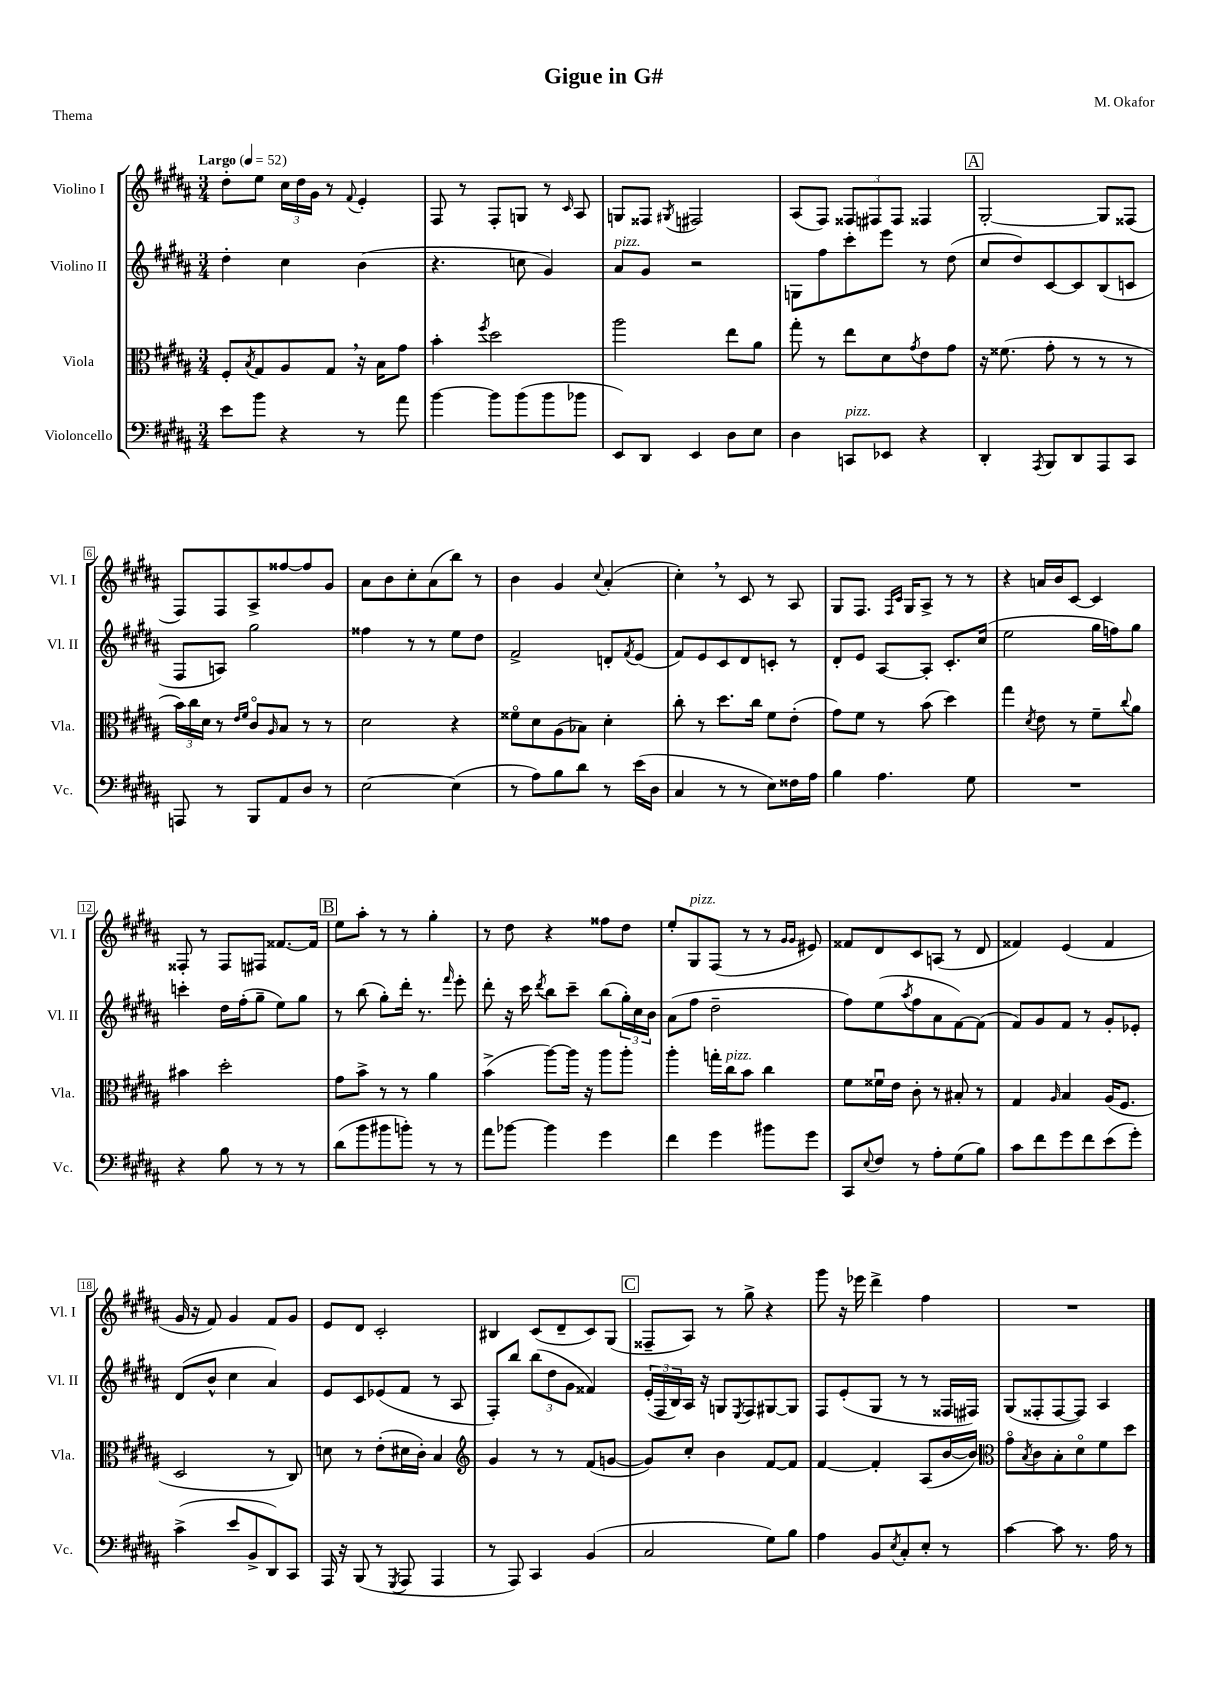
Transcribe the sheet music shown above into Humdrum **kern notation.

**kern	**kern	**kern	**kern
*staff4	*staff3	*staff2	*staff1
*clefF4	*clefC3	*clefG2	*clefG2
*k[f#c#g#d#a#]	*k[f#c#g#d#a#]	*k[f#c#g#d#a#]	*k[f#c#g#d#a#]
*M3/4	*M3/4	*M3/4	*M3/4
*MM52	*MM52	*MM52	*MM52
8e	8F#'	4dd#'	8dd#'
.	8qB	.	.
8b	8G#	.	8ee
4r	8A#	4cc#	24cc#
.	.	.	24dd#
.	.	.	24g#
.	8G#	.	8r
.	.	.	8qqf#
8r	16r	(4b	4e'
.	16B	.	.
8a#	8g#	.	.
=	=	=	=
[4b	4b'	4.r	8F#
.	.	.	8r
.	8qff#	.	.
8b]	2dd#	.	8F#'
(8b	.	8cc	8G
8b	.	4g#)	8r
.	.	.	16qqc#
8b-	.	.	8A#
=	=	=	=
8EE)	2aa#	8a#	8G
8DD#	.	8g#	8F##
.	.	.	8qG#
4EE	.	2r	2F#
8D#	8ee	.	.
8E	8a#	.	.
=	=	=	=
4D#	8gg#'	8G	(8A#
.	8r	8ff#	8F#)
8CC	8ee	8ccc#'	12F##
.	.	.	12F#
8EE-	8d#	8eee	.
.	.	.	12F#
.	8qg#	.	.
4r	8e	8r	4F##
.	8g#	(8dd#	.
=	=	=	=
4DD#'	16r	8cc#	[2G#'
.	(8.f##	.	.
.	.	8dd#)	.
8qAAA#	.	.	.
8BBB	8g#'	[8c#	.
8DD#	8r	8c#]	.
8AAA#	8r	(8B	8G#]
8CC#	8r	8c	(8F##
=	=	=	=
8AAA	24b)	8F#	8F#)
.	24cc#	.	.
.	24d#	.	.
8r	8r	8A)	8F#
.	16qqe	.	.
.	16qqf#	.	.
8BBB	8c#o	2gg#	8A#^
.	16qqA#	.	.
8AA#	8B	.	[8ff##
8D#	8r	.	8ff##]
8r	8r	.	8g#
=	=	=	=
[2E	2d#	4ff##	8a#
.	.	.	8b
.	.	8r	8cc#'
.	.	8r	(8a#
(4E]	4r	8ee	8bb)
.	.	8dd#	8r
=	=	=	=
8r	8f##o	2f#^	4b
8A#)	8d#	.	.
8B	(8A#	.	4g#
8d#	8B-)	.	.
.	.	.	8qqcc#
8r	4d#'	8d'	(4a#'
.	.	8qf#	.
(16e	.	(8e	.
16D#	.	.	.
=	=	=	=
4C#	8cc#'	8f#)	4cc#')
.	8r	8e	.
8r	8.dd#	8c#	8r
8r	.	8d#	8c#
.	16cc#	.	.
8E)	8f#	8c'	8r
16F##	(8e'	8r	8A#
16A#	.	.	.
=	=	=	=
4B	8g#)	8d#'	8G#
.	8f#	8e	8.F#
4.A#	8r	[8A#	.
.	.	.	16qqF#
.	.	.	16qqc#
.	.	.	16G#
.	(8b	8A#']	8A#^
.	4dd#)	8.c#'	8r
8G#	.	.	8r
.	.	(16cc#	.
=	=	=	=
2.r	4gg#	2ee	4r
.	8qd#	.	.
.	8e	.	16a
.	.	.	16b
.	8r	.	[8c#
.	8f#~	16gg#	4c#]
.	.	16ff)	.
.	8qqcc#	.	.
.	8a#	8gg#	.
=	=	=	=
4r	4b#	4ccc'	8F##'
.	.	.	8r
8B	2dd#'	16dd#	8F##
.	.	(16ff#'	.
8r	.	8gg#~	8F#
8r	.	8ee)	[8.f##
8r	.	8gg#	.
.	.	.	16f##]
=	=	=	=
(8d#	8g#	8r	8ee
8b	8b^	(8bb	8aa#'
8b#	8r	8gg#')	8r
8b')	8r	16ddd#'	8r
.	.	8.r	.
8r	4a#	.	4gg#'
.	.	16qqfff#	.
8r	.	8eee'	.
=	=	=	=
8a#	(4b^	8ddd#'	8r
[8b-	.	16r	8dd#
.	.	16ccc#	.
.	.	8qddd#	.
4b-]	[8aa#)	8bb	4r
.	16aa#]	8ccc#~	.
.	16r	.	.
4g#	8aa#	(8bb	8ff##
.	8aa#'	24gg#')	8dd#
.	.	24cc#	.
.	.	24b	.
=	=	=	=
4f#	4aa#'	(8a#	8ee'
.	.	8ff#	8G#
4g#	16gg'	2dd#~	(8F#
.	16cc#	.	.
.	8b	.	8r
8b#	4cc#	.	8r
.	.	.	16qqg#
.	.	.	16qqg#
8g#	.	.	8e#)
=	=	=	=
8CC#	8f#	8ff#)	8f##
8qqE	.	.	.
8F#	16f##u	(8ee	8d#
.	16e	.	.
.	.	8qaa#	.
8r	8c#'	8ff#	8c#
8A#'	8r	8a#	(8A
(8G#	8B#'	[8f#)	8r
8B)	8r	(8f#]	8d#
=	=	=	=
8c#	4G#	8f#)	4f##)
8f#	.	8g#	.
.	16qqA#	.	.
8g#	4B	8f#	(4e
8f#	.	8r	.
(8e	(16A#	8g#'	4f##
.	8.F#	.	.
8g#')	.	8e-'	.
=	=	=	=
(4c#^	2D#	(8d#	16g#
.	.	.	16r
.	.	8b^^	8f#)
8e	.	4cc#	4g#
8BB^	.	.	.
8DD#)	8r	4a#)	8f#
8CC#	8C#)	.	8g#
=	=	=	=
16AAA#	8d	8e	8e
16r	.	.	.
(8BBB	8r	8c#	8d#
8r	(8e'	(8e-	2c#'
8qGGG#	.	.	.
8AAA#	16d#	8f#	.
.	16c#')	.	.
4AAA#	4B	8r	.
.	.	8A#	.
=	=	=	=
*	*clefG2	*	*
8r	4g#	8F#')	4B#
8AAA#)	.	8bb	.
4CC#	8r	(12bb	(8c#
.	.	12dd#	.
.	8r	.	8d#~
.	.	12g#	.
(4BB	(8f#	4f##)	8c#)
.	[8g	.	(8G#
=	=	=	=
2C#	8g])	(24e'	8F##~
.	.	24F#	.
.	.	24B)	.
.	8cc#'	16A#	8A#)
.	.	16r	.
.	4b	8G	8r
.	.	8qE	.
.	.	8F#	8gg#^
8G#)	[8f#	[8G#	4r
8B	8f#]	8G#]	.
=	=	=	=
4A#	[4f#	8F#	8ggg#
.	.	(8e'	16r
.	.	.	16eee-
8BB	4f#']	8G#	4ddd#^
8qE	.	.	.
8C#'	.	8r	.
8E'	(8A#	8r	4ff#
8r	[16b	16F##	.
.	16b])	16F#)	.
=	=	=	=
*	*clefC3	*	*
[4c#	8g#o	(8G#	2.r
.	8qB	.	.
.	8c#	8F##'	.
8c#]	8B'	[8F##	.
8.r	8d#o	8F##])	.
.	8f#	4A#	.
16A#	.	.	.
8r	8dd#	.	.
==	==	==	==
*-	*-	*-	*-
